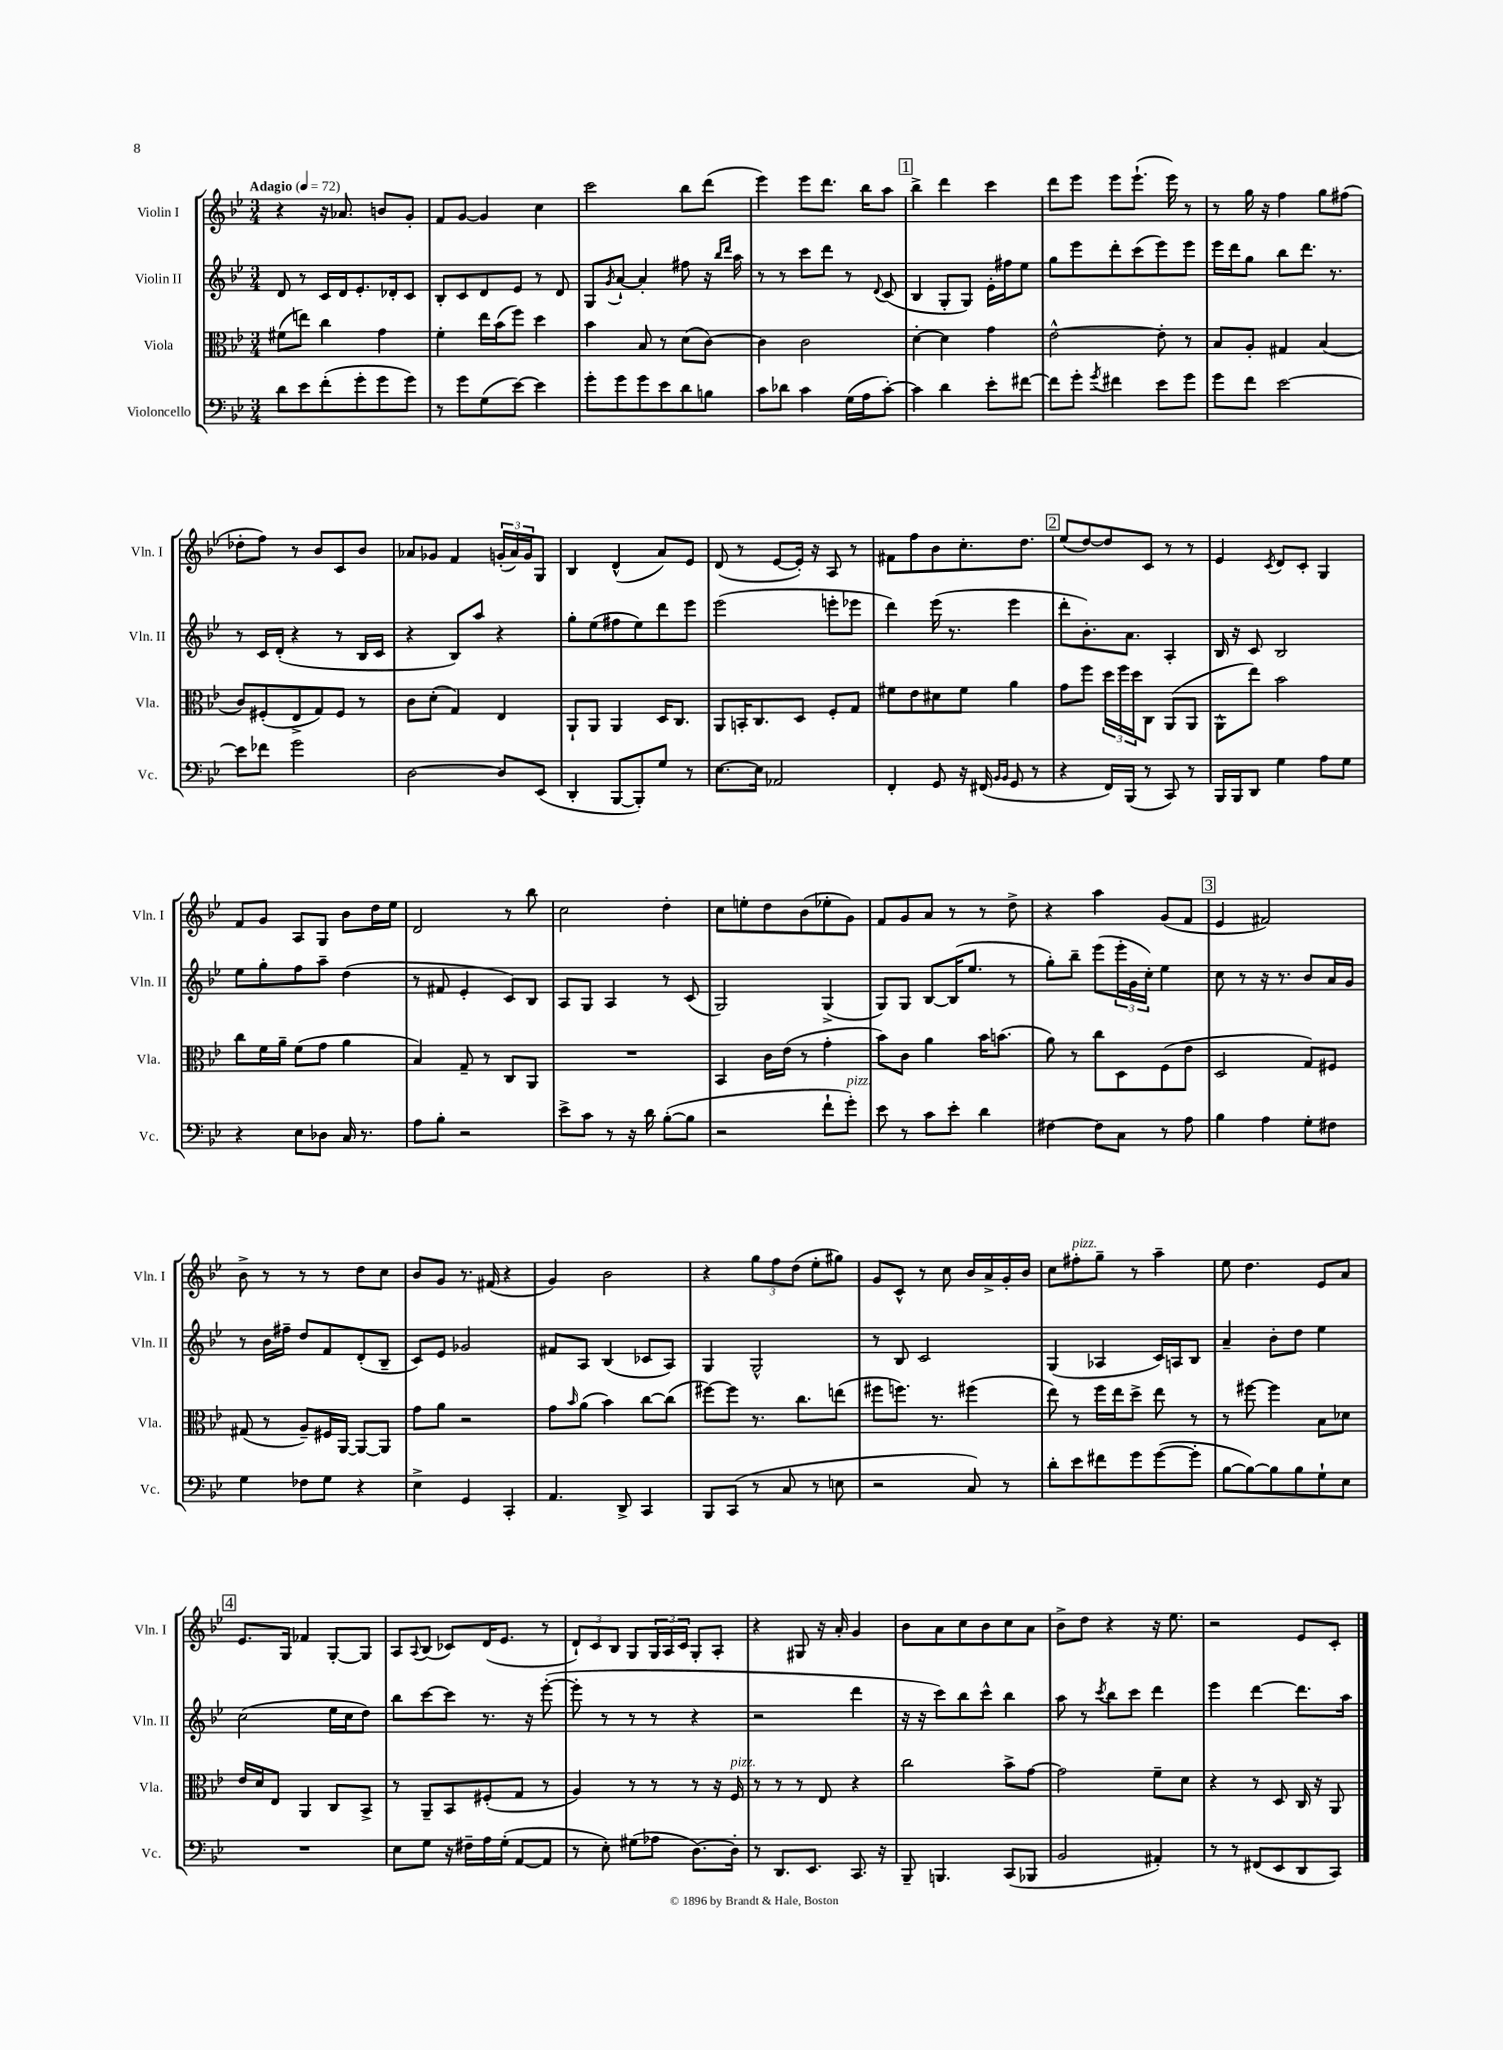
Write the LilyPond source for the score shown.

<<
\new StaffGroup <<
\new Staff = "s0" \with { instrumentName = "Violin I" shortInstrumentName = "Vln. I" } {
    \clef treble \key bes \major \numericTimeSignature \time 3/4 \tempo "Adagio" 4 = 72
    r4 r16 aes'8. b'8 g'8-. |
    f'8 g'8~ g'4 c''4 |
    c'''2 bes''8 d'''8( |
    ees'''4) ees'''8 d'''8. bes''16 a''8 |
    \mark \markup { \box "1" } bes''4-> d'''4 c'''4 |
    d'''8 ees'''8 ees'''8 ees'''8.-!( ees'''16) r8 |
    r8 g''16 r16 f''4 g''8 fis''8( |
    des''8-. f''8) r8 bes'8 c'8 bes'8 |
    aes'8 ges'8 f'4 \tuplet 3/2 { g'16-.( aes'16) g'16 } g8 |
    bes4 d'4-^( a'8) ees'8 |
    d'8( r8 ees'8~ ees'16-.) r16 a8 r8 |
    fis'8 f''8 bes'8 c''8.-. d''8. |
    \mark \markup { \box "2" } ees''8( d''8~) d''8 c'8 r8 r8 |
    ees'4 \acciaccatura { c'8 } d'8 c'8-. g4 |
    f'8 g'8 a8 g8 bes'8 d''16 ees''16 |
    d'2 r8 bes''8 |
    c''2 d''4-. |
    c''8 e''8-. d''8 bes'8( ees''8-. g'8) |
    f'8 g'8 a'8 r8 r8 d''8-> |
    r4 a''4 g'8( f'8 |
    \mark \markup { \box "3" } ees'4 fis'2) |
    bes'8-> r8 r8 r8 d''8 c''8 |
    bes'8 g'8 r8. fis'16( r4 |
    g'4) bes'2 |
    r4 \tuplet 3/2 { g''8 f''8 d''8( } ees''8-. gis''8) |
    g'8 c'8-^ r8 c''8 bes'16 a'16-> g'16-. bes'16 |
    c''8 fis''8-.^\markup { \italic "pizz." } g''8-- r8 a''4-- |
    ees''8 d''4. ees'8 a'8 |
    \mark \markup { \box "4" } ees'8. g16 fes'4 g8~-. g8 |
    a8 \appoggiatura { a8 } bes8( ces'8) d'16( ees'8. r8 |
    \tuplet 3/2 { d'8-!) c'8 bes8 } g8 \tuplet 3/2 { g16 a16 c'16 } g8-. a8-. |
    r4 gis8 r16 a'16-. g'4 |
    bes'8 a'8 c''8 bes'8 c''8 a'8 |
    bes'8-> d''8 r4 r16 ees''8. |
    r2 ees'8 c'8-. \bar "|." |
}
\new Staff = "s1" \with { instrumentName = "Violin II" shortInstrumentName = "Vln. II" } {
    \clef treble \key bes \major \numericTimeSignature \time 3/4
    d'8 r8 c'16 d'16 ees'8.-. des'16-. c'8 |
    bes8-. c'8 d'8 ees'8 r8 d'8 |
    g8 \acciaccatura { g'8 } a'8~-! a'4-. fis''8 r16 \grace { bes''16 d'''16 } a''16 |
    r8 r8 c'''8 d'''8 r8 \appoggiatura { d'8 } c'8( |
    \mark \markup { \box "1" } bes4 g8-. g8) ees'16-. fis''16 ees''8 |
    g''8 ees'''8 d'''8-. c'''8( ees'''8) ees'''8 |
    ees'''16 d'''16 g''8 bes''8 d'''8. r8. |
    r8 c'16 d'16-.( r4 r8 bes16 c'16 |
    r4 bes8) a''8 r4 |
    g''8-. ees''8( fis''8 ees''8) d'''8 ees'''8 |
    ees'''2( e'''8-. ees'''8 |
    d'''4) ees'''16( r8. ees'''4 |
    \mark \markup { \box "2" } d'''8-. bes'8.-.) a'8. a4-. |
    bes16 r16 c'8 bes2 |
    ees''8 g''8-. f''8 a''8-- d''4( |
    r8 fis'8 ees'4-. c'8) bes8 |
    a8 g8 a4 r8 c'8( |
    g2) g4->( |
    g8) g8 bes8~ bes16( ees''8. r8 |
    g''8-.) bes''8-- ees'''8( \tuplet 3/2 { ees'''16-. g'16 c''16-.) } ees''4 |
    \mark \markup { \box "3" } c''8 r8 r16 r8. bes'8 a'16 g'16 |
    r8 bes'16 fis''16-- d''8 f'8 d'8-.( bes8-- |
    c'8) ees'8 ges'2 |
    fis'8 a8 bes4( ces'8 a8) |
    g4 g2-^ |
    r8 bes8 c'2 |
    g4( aes4 c'16) a16 bes8 |
    a'4-- bes'8-. d''8 ees''4 |
    \mark \markup { \box "4" } c''2( ees''16 c''16 d''8) |
    bes''8 c'''8~ c'''8 r8. r16 ees'''8~-.( |
    ees'''8-. r8 r8 r8 r4 |
    r2 d'''4 |
    r16 r16 c'''8) bes''8 c'''8-^ bes''4 |
    a''8 r8 \acciaccatura { c'''8 } bes''8 c'''8 d'''4 |
    ees'''4 d'''4~ d'''8. a''16 \bar "|." |
}
\new Staff = "s2" \with { instrumentName = "Viola" shortInstrumentName = "Vla." } {
    \clef alto \key bes \major \numericTimeSignature \time 3/4
    fis'8( e''8) c''4 g'4 |
    f'4-. ees''16 bes'16( f''8) d''4 |
    bes'4 bes8 r8 d'8( c'8~) |
    c'4 c'2 |
    \mark \markup { \box "1" } d'4~-. d'4 g'4 |
    ees'2~-^ ees'8-. r8 |
    bes8 a8-. gis4 bes4( |
    c'8) fis8-.( ees8-> g8) fis8 r8 |
    c'8 d'8-.( g4) ees4 |
    a,8-! a,8 a,4 d16 c8. |
    a,8 b,16-. c8. d8 f8-. g8 |
    fis'8 ees'8 dis'8 fis'8 a'4 |
    \mark \markup { \box "2" } g'8 f''8 \tuplet 3/2 { d''16 f''16 d''16 } c8 a,8( a,8 |
    a,8-^ ees''8) bes'2 |
    c''8 f'16 a'16-- f'8( g'8 a'4 |
    bes4) g8-- r8 c8 a,8 |
    R2. |
    bes,4 c'16 ees'16( r8 g'4-. |
    bes'8) c'8 a'4 bes'16 b'8.( |
    a'8) r8 c''8 d8 f8( ees'8 |
    \mark \markup { \box "3" } d2 g8) fis8 |
    gis8( r8 a8--) fis16 a,16~ a,8~ a,8 |
    g'8 a'8 r2 |
    g'8 \grace { bes'16 } a'8( bes'4) c''8~ c''8( |
    fis''8~) fis''8 r8. c''8. e''8( |
    fis''8 f''8.) r8. fis''4( |
    ees''8) r8 f''16 ees''16 d''8-> ees''8 r8 |
    r8 fis''8~ fis''4 bes8 des'8 |
    \mark \markup { \box "4" } ees'16 d'16 ees8 a,4 c8 bes,8-> |
    r8 a,8-- bes,8 fis8-.( g8 r8 |
    a4) r8 r8 r8 r16 f16^\markup { \italic "pizz." } |
    r8 r8 r8 ees8 r4 |
    c''2 bes'8-> g'8~ |
    g'2 f'8-- d'8 |
    r4 r8 d8 c16 r16 a,8 \bar "|." |
}
\new Staff = "s3" \with { instrumentName = "Violoncello" shortInstrumentName = "Vc." } {
    \clef bass \key bes \major \numericTimeSignature \time 3/4
    d'8 ees'8 f'8-.( g'8-. g'8 g'8) |
    r8 g'8 g8( ees'8~) ees'4 |
    g'8-. g'8 g'8 ees'8 d'8 b8 |
    c'8 des'8 c'4 g16( a16 c'8~-.) |
    \mark \markup { \box "1" } c'4 d'4 ees'8-. fis'8~ |
    fis'8 g'8-. \acciaccatura { g'8 } fis'4 ees'8 g'8 |
    g'8 f'8 ees'2~ |
    ees'8 fes'8 g'2 |
    d2~ d8 ees,8( |
    d,4-. bes,,8~ bes,,8-.) g8 r8 |
    ees8.~ ees16 aes,2 |
    f,4-. g,8 r16 fis,16( \grace { bes,16 bes,16 } g,8 r8 |
    \mark \markup { \box "2" } r4 f,16) bes,,16( r8 c,8) r8 |
    bes,,16 bes,,16 d,8 g4 a8 g8 |
    r4 ees8 des8 c16 r8. |
    a8 bes8-. r2 |
    ees'8-> c'8 r8 r16 d'16 bes8~-.( bes8 |
    r2 f'8-! g'8-.^\markup { \italic "pizz." }) |
    ees'8 r8 c'8 ees'8-. d'4 |
    fis4~ fis8 c8 r8 a8 |
    \mark \markup { \box "3" } bes4 a4 g8-. fis8 |
    g4 fes8 g8 r4 |
    ees4-> g,4 c,4-. |
    a,4. d,8-> c,4 |
    bes,,8 c,8( r8 c8 r8 e8 |
    r2 c8) r8 |
    d'8-. ees'8 fis'8 g'8 g'8~( g'8-. |
    bes8~ bes8~) bes8 bes8 g8-! ees8 |
    \mark \markup { \box "4" } R2. |
    ees8 g8 r16 fis16-- a16 g16-.( a,8~ a,8 |
    r8 ees8-.) gis8( aes8 d8.~) d16-. |
    r8 d,8. ees,8. c,8. r16 |
    bes,,8-- b,,4. c,8( bes,,8 |
    bes,2 ais,4-.) |
    r8 r8 fis,8( ees,8 d,8 c,8) \bar "|." |
}
>>
>>
\layout { \context { \Score \remove "Bar_number_engraver" } }
